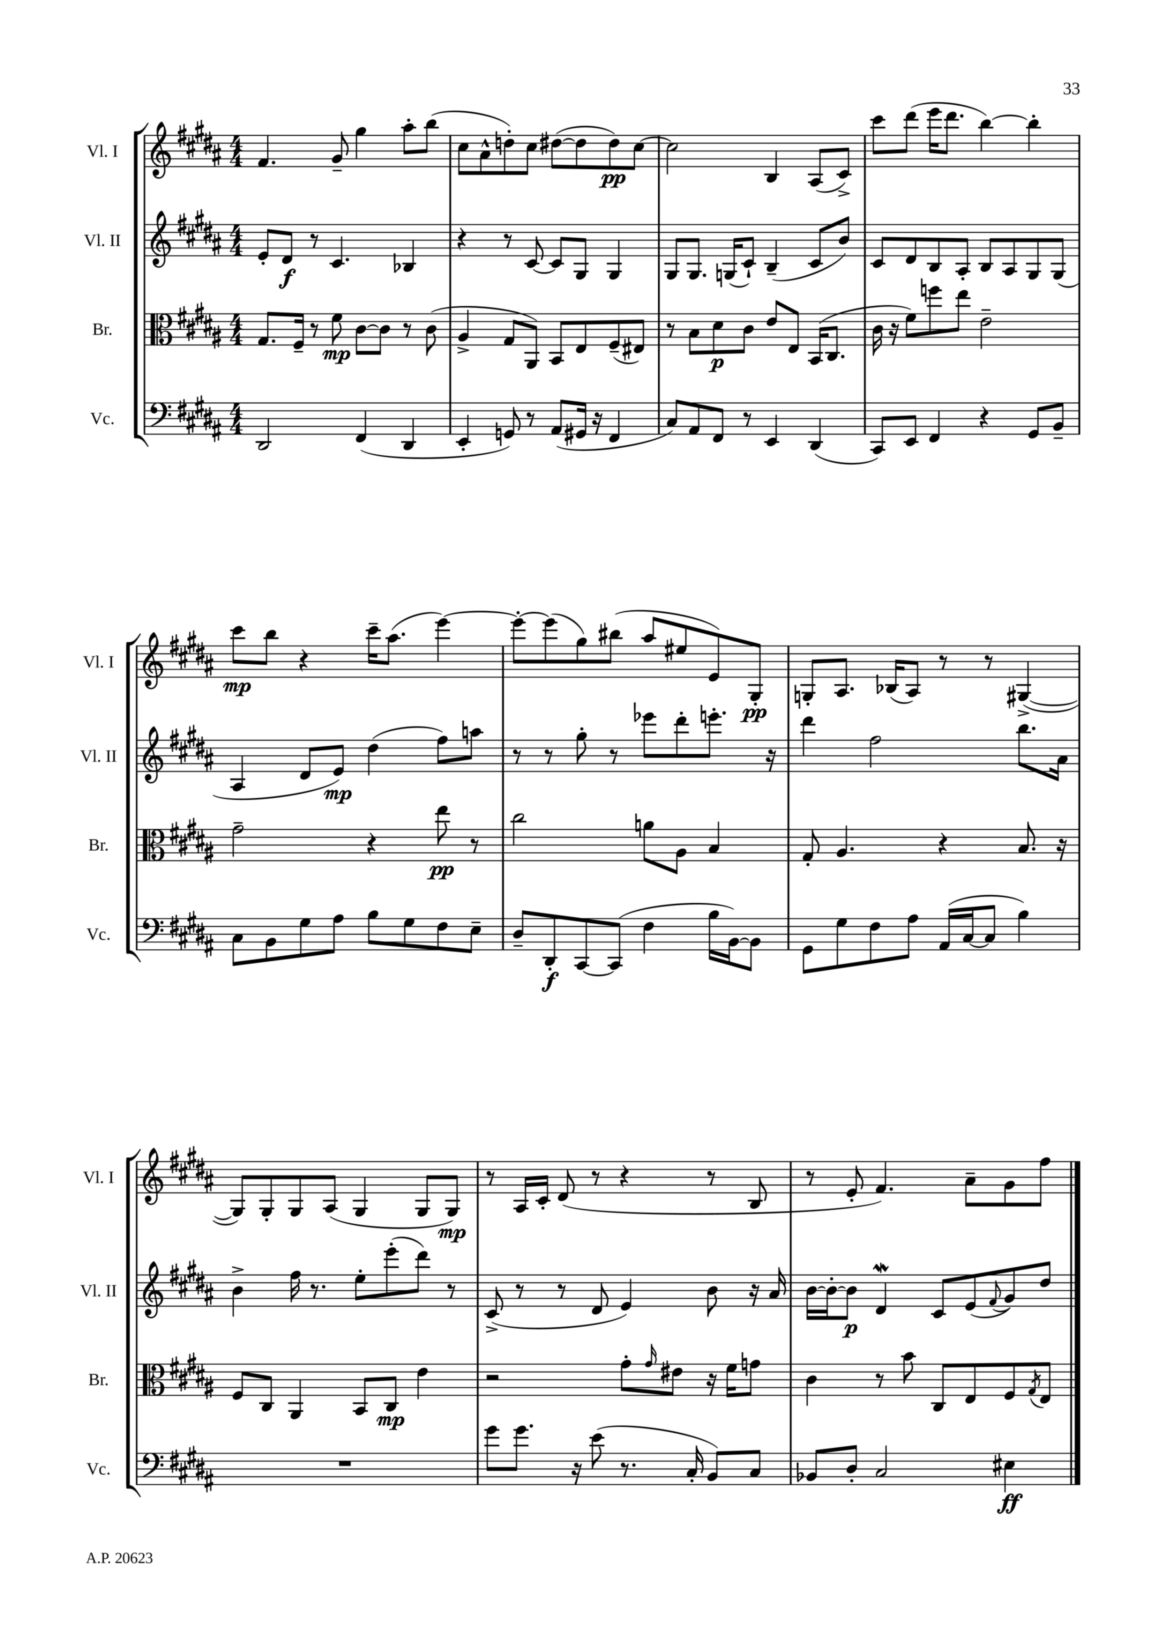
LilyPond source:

<<
\new StaffGroup <<
\new Staff = "s0" \with { instrumentName = "Vl. I" shortInstrumentName = "Vl. I" } {
    \clef treble \key b \major \numericTimeSignature \time 4/4
    fis'4. gis'8-- gis''4 ais''8-. b''8( |
    cis''8 ais'8-^ d''8-.) cis''8 dis''8~( dis''8 dis''8\pp) cis''8~ |
    cis''2 b4 ais8( cis'8->) |
    cis'''8 dis'''8( e'''16 dis'''8. b''4~) b''4-. |
    cis'''8\mp b''8 r4 cis'''16-- ais''8.( e'''4~) |
    e'''8~-. e'''8( gis''8) bis''8( ais''8 eis''8 e'8) gis8-.\pp |
    g8-. ais8. bes16( ais8) r8 r8 gis4~->( |
    gis8) gis8-. gis8 ais8( gis4 gis8 gis8\mp) |
    r8 ais16 cis'16-. dis'8( r8 r4 r8 b8 |
    r8 e'8-. fis'4.) ais'8-- gis'8 fis''8 \bar "|." |
}
\new Staff = "s1" \with { instrumentName = "Vl. II" shortInstrumentName = "Vl. II" } {
    \clef treble \key b \major \numericTimeSignature \time 4/4
    e'8-. dis'8\f r8 cis'4. bes4 |
    r4 r8 cis'8~ cis'8 gis8 gis4 |
    gis8 gis8. g16( cis'8-!) b4--( cis'8 b'8) |
    cis'8 dis'8 b8 ais8-. b8 ais8 gis8 gis8( |
    ais4 dis'8 e'8\mp) dis''4( fis''8) a''8 |
    r8 r8 gis''8-. r8 ees'''8 dis'''8-. e'''8.-. r16 |
    dis'''4 fis''2 b''8. ais'16 |
    b'4-> fis''16 r8. e''8-. e'''8-.( dis'''8) r8 |
    cis'8->( r8 r8 dis'8 e'4) b'8 r16 ais'16 |
    b'16~ b'16~-. b'8\p dis'4\mordent cis'8 e'8( \appoggiatura { fis'8 } gis'8) dis''8 \bar "|." |
}
\new Staff = "s2" \with { instrumentName = "Br." shortInstrumentName = "Br." } {
    \clef alto \key b \major \numericTimeSignature \time 4/4
    gis8. fis16-- r8 fis'8\mp cis'8~ cis'8 r8 cis'8( |
    ais4-> gis8 ais,8) b,8 e8 fis8--( eis8) |
    r8 b8 dis'8\p cis'8 e'8 e8 b,16( cis8. |
    cis'16 r16 fis'8) f''8 e''8 e'2-- |
    gis'2-- r4 e''8\pp r8 |
    cis''2 a'8 ais8 b4 |
    gis8-. ais4. r4 b8. r16 |
    fis8 cis8 ais,4 b,8 cis8\mp e'4 |
    r2 gis'8-. \grace { gis'16 } eis'8 r16 fis'16 g'8 |
    cis'4 r8 b'8 cis8 e8 fis8 \acciaccatura { gis8 } e8 \bar "|." |
}
\new Staff = "s3" \with { instrumentName = "Vc." shortInstrumentName = "Vc." } {
    \clef bass \key b \major \numericTimeSignature \time 4/4
    dis,2 fis,4( dis,4 |
    e,4-. g,8) r8 ais,8( gis,16 r16 fis,4 |
    cis8) ais,8 fis,8 r8 e,4 dis,4( |
    cis,8) e,8 fis,4 r4 gis,8 b,8-- |
    cis8 b,8 gis8 ais8 b8 gis8 fis8 e8-- |
    dis8-- dis,8-.\f cis,8~ cis,8( fis4 b16 b,16~) b,8 |
    gis,8 gis8 fis8 ais8 ais,16( cis16~ cis8 b4) |
    R1 |
    gis'8 gis'8. r16 e'8( r8. cis16-. b,8) cis8 |
    bes,8 dis8-. cis2 eis4\ff \bar "|." |
}
>>
>>
\layout { \context { \Score \remove "Bar_number_engraver" } }
